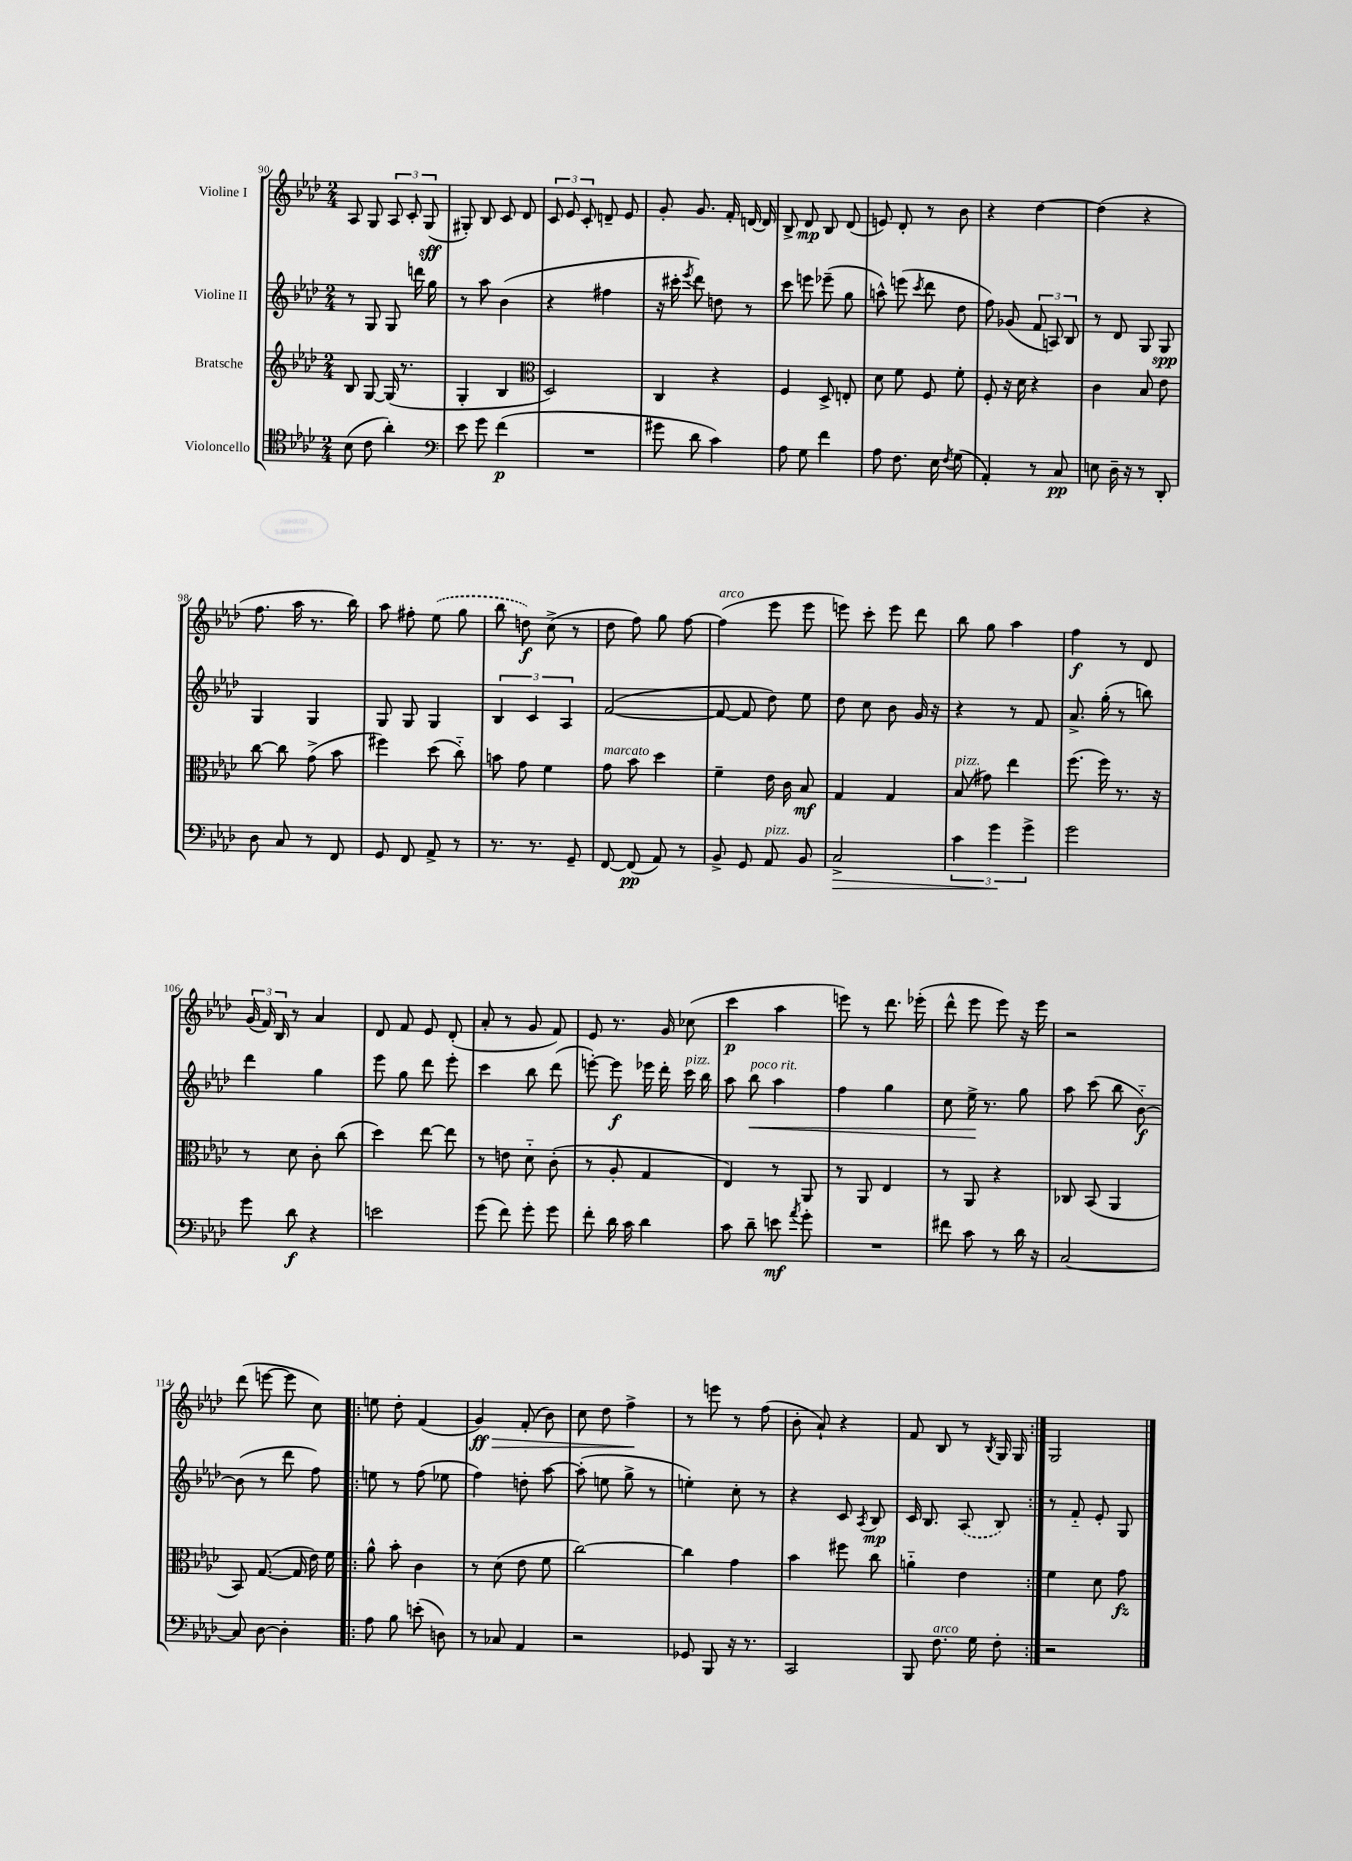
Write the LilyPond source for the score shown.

<<
\new StaffGroup <<
\new Staff = "s0" \with { instrumentName = "Violine I" } {
    \clef treble \key aes \major \numericTimeSignature \time 2/4
    \autoBeamOff aes8 g8 \tuplet 3/2 { aes8 c'8-. g8\sff( } |
    gis8-.) bes8 c'8 des'8 |
    \tuplet 3/2 { c'8 ees'8 c'8-. } d'8-- ees'8 |
    g'8-. g'8. f'16-. d'16~ d'16 |
    bes8-> des'8\mp bes8 des'8( |
    e'8) des'8-. r8 bes'8 |
    r4 des''4~ |
    des''4( r4 |
    f''8. aes''16 r8. bes''16) |
    aes''8 fis''8-. \once \slurDashed ees''8( g''8 |
    bes''8 d''8\f) c''8->( r8 |
    des''8 f''8) g''8 f''8~ |
    f''4^\markup { \italic "arco" }( ees'''8 ees'''8 |
    e'''8) c'''8-. e'''8 des'''8 |
    bes''8 g''8 aes''4 |
    f''4\f r8 des'8 |
    \tuplet 3/2 { g'16( f'16) bes16 } r8 aes'4 |
    des'8 f'8 ees'8 des'8-.( |
    aes'8-. r8 g'8 f'8) |
    ees'8 r8. g'16 ces''8( |
    c'''4\p aes''4 |
    e'''8) r8 des'''8. ees'''16-.( |
    des'''8-^ ees'''8 ees'''8) r16 ees'''16 |
    r2 |
    des'''8( e'''8~ e'''8 c''8) |
    \repeat volta 2 { e''8 des''8-. f'4( |
    g'4\ff\>) f'8-.( bes'8) |
    c''8 des''8 f''4->\! |
    r8 e'''8 r8 f''8( |
    bes'8-. aes'8-!) r4 |
    f'8 bes8 r8 \acciaccatura { bes8 } g16 g16 | }
    g2 \bar "|." |
}
\new Staff = "s1" \with { instrumentName = "Violine II" } {
    \clef treble \key aes \major \numericTimeSignature \time 2/4
    \autoBeamOff r8 g8 g8 d'''16 g''16 |
    r8 aes''8 bes'4( |
    r4 fis''4 |
    r16 cis'''16-. \acciaccatura { ees'''8 } des'''8) d''8 r8 |
    c'''8 e'''8 ees'''8--( g''8 |
    a''8-^) e'''8( \acciaccatura { c'''8 } des'''8 des''8 |
    f''8) ges'8( \tuplet 3/2 { f'8 a8) bes8 } |
    r8 des'8 g8 g8\spp |
    g4 g4 |
    g8 g8 g4 |
    \tuplet 3/2 { bes4 c'4 aes4 } |
    f'2~( |
    f'8~ f'8 des''8) ees''8 |
    des''8 c''8 bes'8 g'16 r16 |
    r4 r8 f'8 |
    aes'8.-> g''16-.( r8 b''8) |
    des'''4 g''4 |
    ees'''8 g''8 des'''8 ees'''8-. |
    c'''4 bes''8 des'''8( |
    e'''8~-.) e'''8\f ees'''16 des'''16-. c'''16^\markup { \italic "pizz." } bes''16 |
    aes''8 bes''8\<^\markup { \italic "poco rit." } aes''4 |
    f''4 g''4 |
    c''8 ees''16->\! r8. g''8 |
    aes''8 c'''8( bes''8 bes'8~-_\f) |
    bes'8( r8 des'''8 f''8) |
    \repeat volta 2 { e''8 r8 f''8( ees''8 |
    f''4) d''8-. aes''8~ |
    aes''8-.( e''8 g''8-> r8 |
    e''4-.) c''8-. r8 |
    r4 c'8 \acciaccatura { aes8 } bes8\mp |
    c'16 bes8. \once \slurDashed aes8( bes8) | }
    r8 f'8-_ ees'8-. g8 \bar "|." |
}
\new Staff = "s2" \with { instrumentName = "Bratsche" } {
    \clef treble \key aes \major \numericTimeSignature \time 2/4
    \autoBeamOff bes8 g8~ g16( r8. |
    g4-. bes4 |
    \clef alto des2) |
    c4 r4 |
    f4 des8-> e8-. |
    des'8 f'8 f8 f'8-. |
    f8-. r16 des'16 r4 |
    c'4 bes8 ees'8 |
    c''8~ c''8 g'8->( bes'8 |
    fis''4) des''8( c''8-_) |
    b'8 g'8 f'4 |
    g'8^\markup { \italic "marcato" } bes'8 des''4 |
    f'4-- ees'16 c'16 bes8\mf |
    g4 g4 |
    bes8^\markup { \italic "pizz." }( gis'8) ees''4 |
    f''8.( f''16) r8. r16 |
    r8 des'8 c'8-. c''8( |
    des''4) ees''8~ ees''8 |
    r8 e'8 des'8-_ c'8-.( |
    r8 aes8-. g4 |
    ees4) r8 aes,8 |
    r8 aes,8 ees4 |
    r8 aes,8 r4 |
    ces8 bes,8( aes,4 |
    bes,8) g8.~( g16 ees'16) f'16 |
    \repeat volta 2 { aes'8-^ bes'8-. c'4 |
    r8 des'8( ees'8 f'8 |
    c''2~) |
    c''4 g'4 |
    bes'4 fis''8 c''8 |
    a'4-_ ees'4 | }
    f'4 des'8 g'8\fz \bar "|." |
}
\new Staff = "s3" \with { instrumentName = "Violoncello" } {
    \clef tenor \key aes \major \numericTimeSignature \time 2/4
    \autoBeamOff bes8( c'8 aes'4-.) |
    \clef bass ees'8 g'8 f'4\p( |
    R2 |
    gis'8 des'8 c'4) |
    aes8 g8 f'4 |
    aes8 f8. ees16 \acciaccatura { f8 } g8( |
    aes,4-.) r8 c8\pp |
    e8 des16-- r16 r8 des,8-. |
    des8 c8 r8 f,8 |
    g,8 f,8 aes,8-> r8 |
    r8. r8. g,8-- |
    f,8~ f,8\pp( aes,8) r8 |
    bes,8-> g,8 aes,8^\markup { \italic "pizz." } bes,8 |
    c2->\> |
    \tuplet 3/2 { c'4 g'4\! g'4-> } |
    g'2 |
    g'8 des'8\f r4 |
    e'2 |
    g'8( f'8) g'8-. g'8 |
    f'8-. des'16 c'16 des'4 |
    c'8 des'8-- e'8\mf \acciaccatura { aes'8 } g'8-. |
    R2 |
    fis'8 c'8 r8 des'16 r16 |
    c2~ |
    c8 des8~ des4-. |
    \repeat volta 2 { aes8 bes8 e'8-.( d8) |
    r8 ces8 aes,4 |
    r2 |
    ges,8 bes,,8 r16 r8. |
    c,2 |
    bes,,8 f8.^\markup { \italic "arco" } g16 f8-. | }
    r2 \bar "|." |
}
>>
>>
\layout { \context { \Score currentBarNumber = #90 } }
